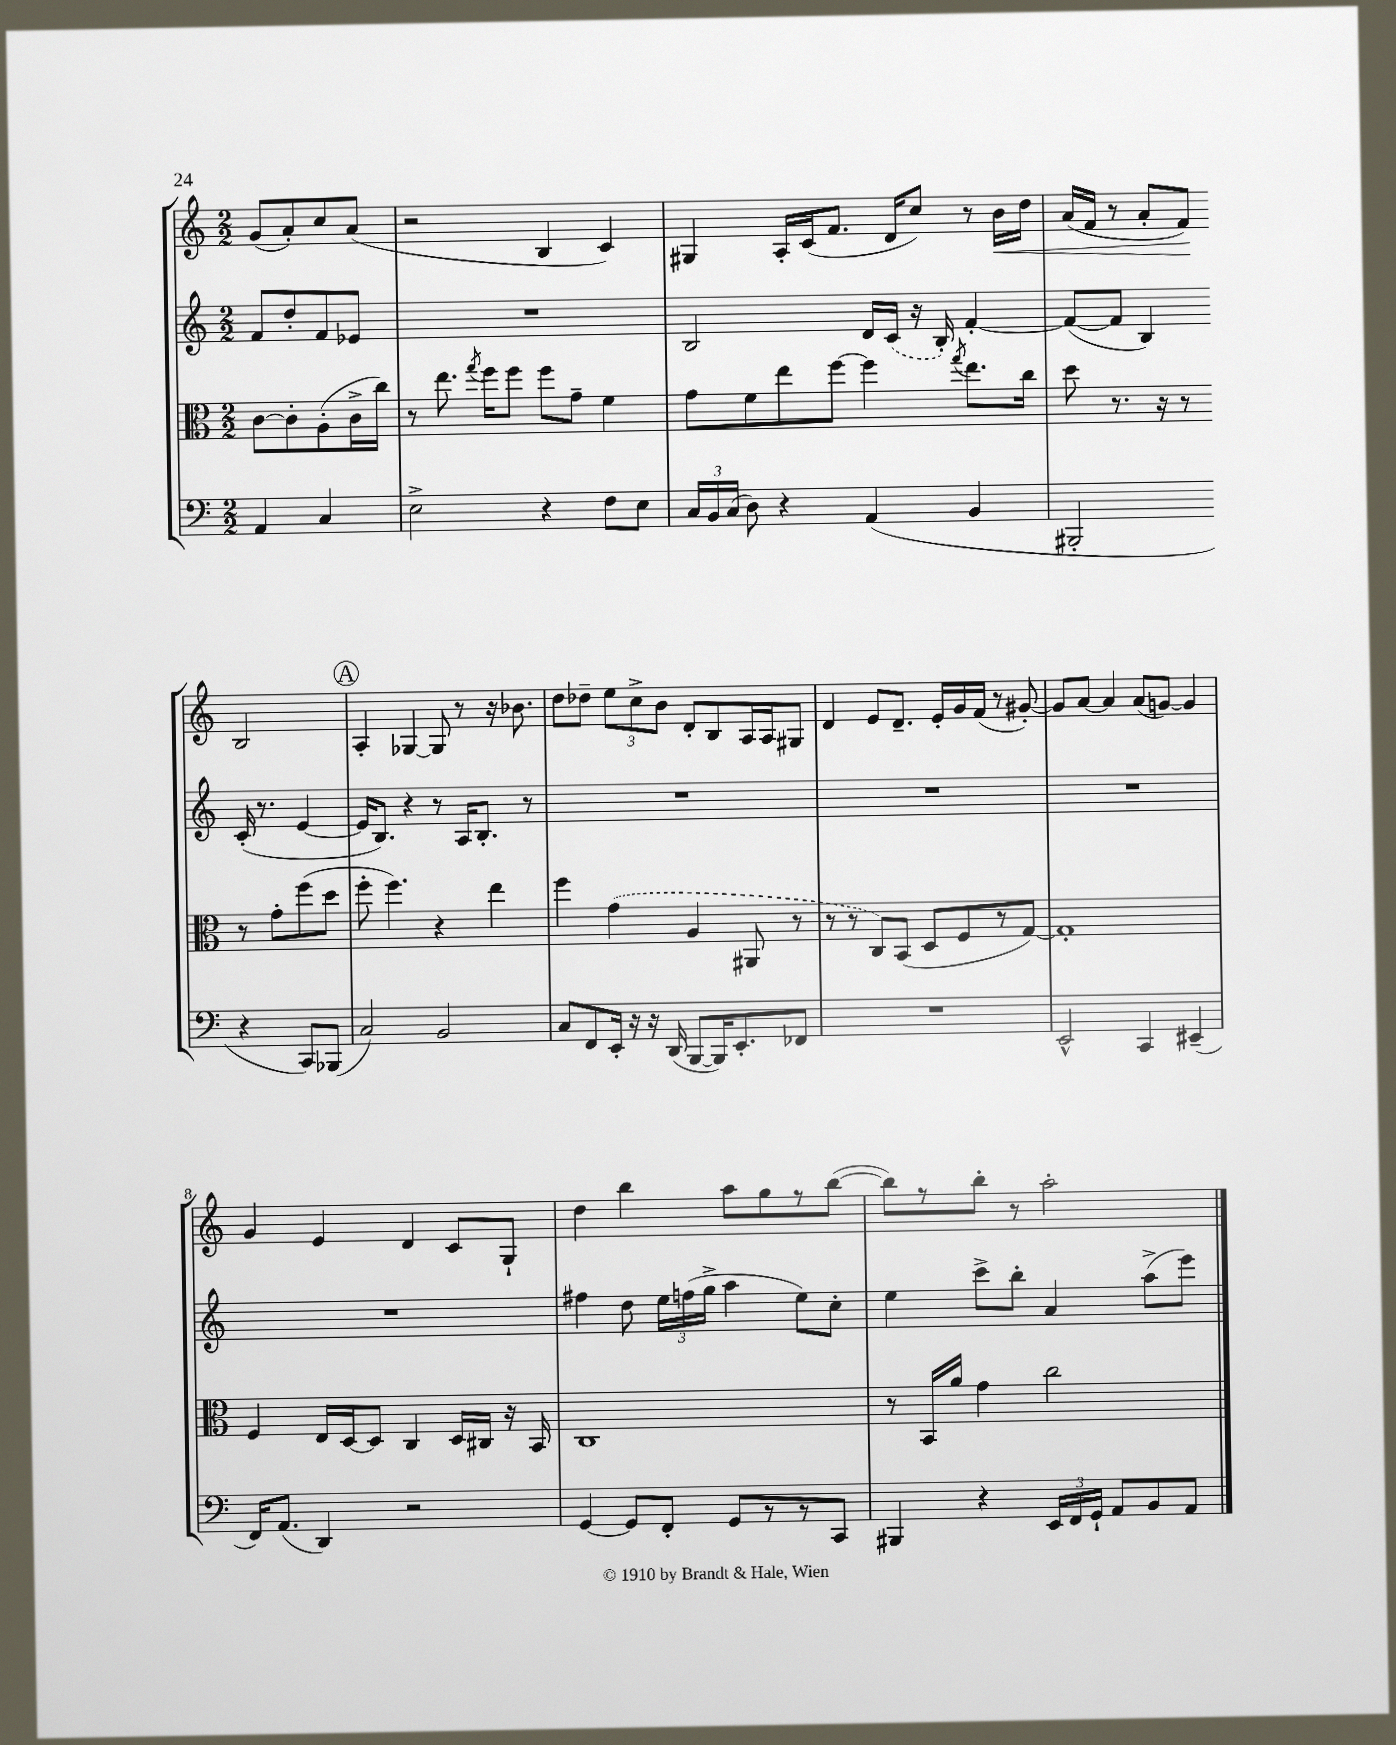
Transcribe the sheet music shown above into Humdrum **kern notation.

**kern	**kern	**kern	**kern
*staff4	*staff3	*staff2	*staff1
*clefF4	*clefC3	*clefG2	*clefG2
*k[]	*k[]	*k[]	*k[]
*M2/2	*M2/2	*M2/2	*M2/2
4AA	[8c	8f	(8g
.	8c']	8dd'	8a')
4C	(8A'	8f	8cc
.	16c^	8e-	(8a
.	16cc)	.	.
=	=	=	=
2E^	8r	1r	2r
.	8.ee	.	.
.	8qgg	.	.
.	16ff	.	.
.	8ff	.	.
4r	8ff	.	4B
.	8g~	.	.
8F	4f	.	4c)
8E	.	.	.
=	=	=	=
24C	8g	2B	4G#
24BB	.	.	.
(24C	.	.	.
8D)	8f	.	.
4r	8ee	.	16A'
.	.	.	(16c
.	[8ff	.	8.f
(4AA	4ff]	16d	.
.	.	(16c	16d
.	.	16r	8cc)
.	.	16B')	.
.	8qgg	.	.
4BB	8.ee	[4f'	8r
.	.	.	16b
.	16cc	.	16dd
=	=	=	=
2BBB#'	8dd	(8f_	(16a
.	.	.	16f
.	8.r	8f]	8r
.	.	4B)	8a'
.	16r	.	.
.	8r	.	8f)
4r	8r	(16c'	2B
.	.	8.r	.
.	8g'	.	.
8CC)	(8ff	[4e	.
(8BBB-	8dd	.	.
=	=	=	=
2C)	8ff'	16e]	4A'
.	.	8.B)	.
.	4.ff)	.	.
.	.	4r	[4G-
2BB	4r	8r	8G-]
.	.	16A	8r
.	.	8.B'	.
.	4ee	.	16r
.	.	.	8.b-
.	.	8r	.
=	=	=	=
8C	4ff	1r	8dd
8FF	.	.	8dd-~
16EE'	(4g	.	12ee
16r	.	.	.
.	.	.	12cc^
16r	.	.	.
.	.	.	12b
(16DD	.	.	.
[8BBB	4A	.	8d'
16BBB])	.	.	8B
8.EE'	.	.	.
.	8AA#	.	16A
.	.	.	16A
8FF-	8r	.	8G#
=	=	=	=
1r	8r	1r	4d
.	8r	.	.
.	8C)	.	8e
.	(8BB	.	8.d~
.	8D	.	.
.	.	.	16e'
.	8F	.	16g
.	.	.	(16f
.	8r	.	8r
.	[8G)	.	[8g#')
=	=	=	=
2EE^^	1G']	1r	8g#]
.	.	.	[8a
.	.	.	4a]
4CC	.	.	(8a
.	.	.	[8g)
(4EE#~	.	.	4g]
=	=	=	=
16FF)	4F	1r	4g
(8.AA	.	.	.
4DD)	16E	.	4e
.	[16D	.	.
.	8D]	.	.
2r	4C	.	4d
.	16D	.	8c
.	16C#	.	.
.	16r	.	8G`
.	16BB	.	.
=	=	=	=
[4GG	1C	4ff#	4dd
8GG]	.	8dd	4bb
8FF'	.	24ee	.
.	.	(24ff	.
.	.	24gg^	.
8GG	.	4aa	8aa
8r	.	.	8gg
8r	.	8ee)	8r
8CC	.	8cc'	([8bb
=	=	=	=
4BBB#	8r	4ee	8bb])
.	16BB	.	8r
.	16a	.	.
4r	4g	8ccc^	8bb'
.	.	8bb'	8r
24EE	2cc	4a	2aa'
24FF	.	.	.
24GG`	.	.	.
8AA	.	.	.
8BB	.	(8aa^	.
8AA	.	8eee)	.
==	==	==	==
*-	*-	*-	*-
